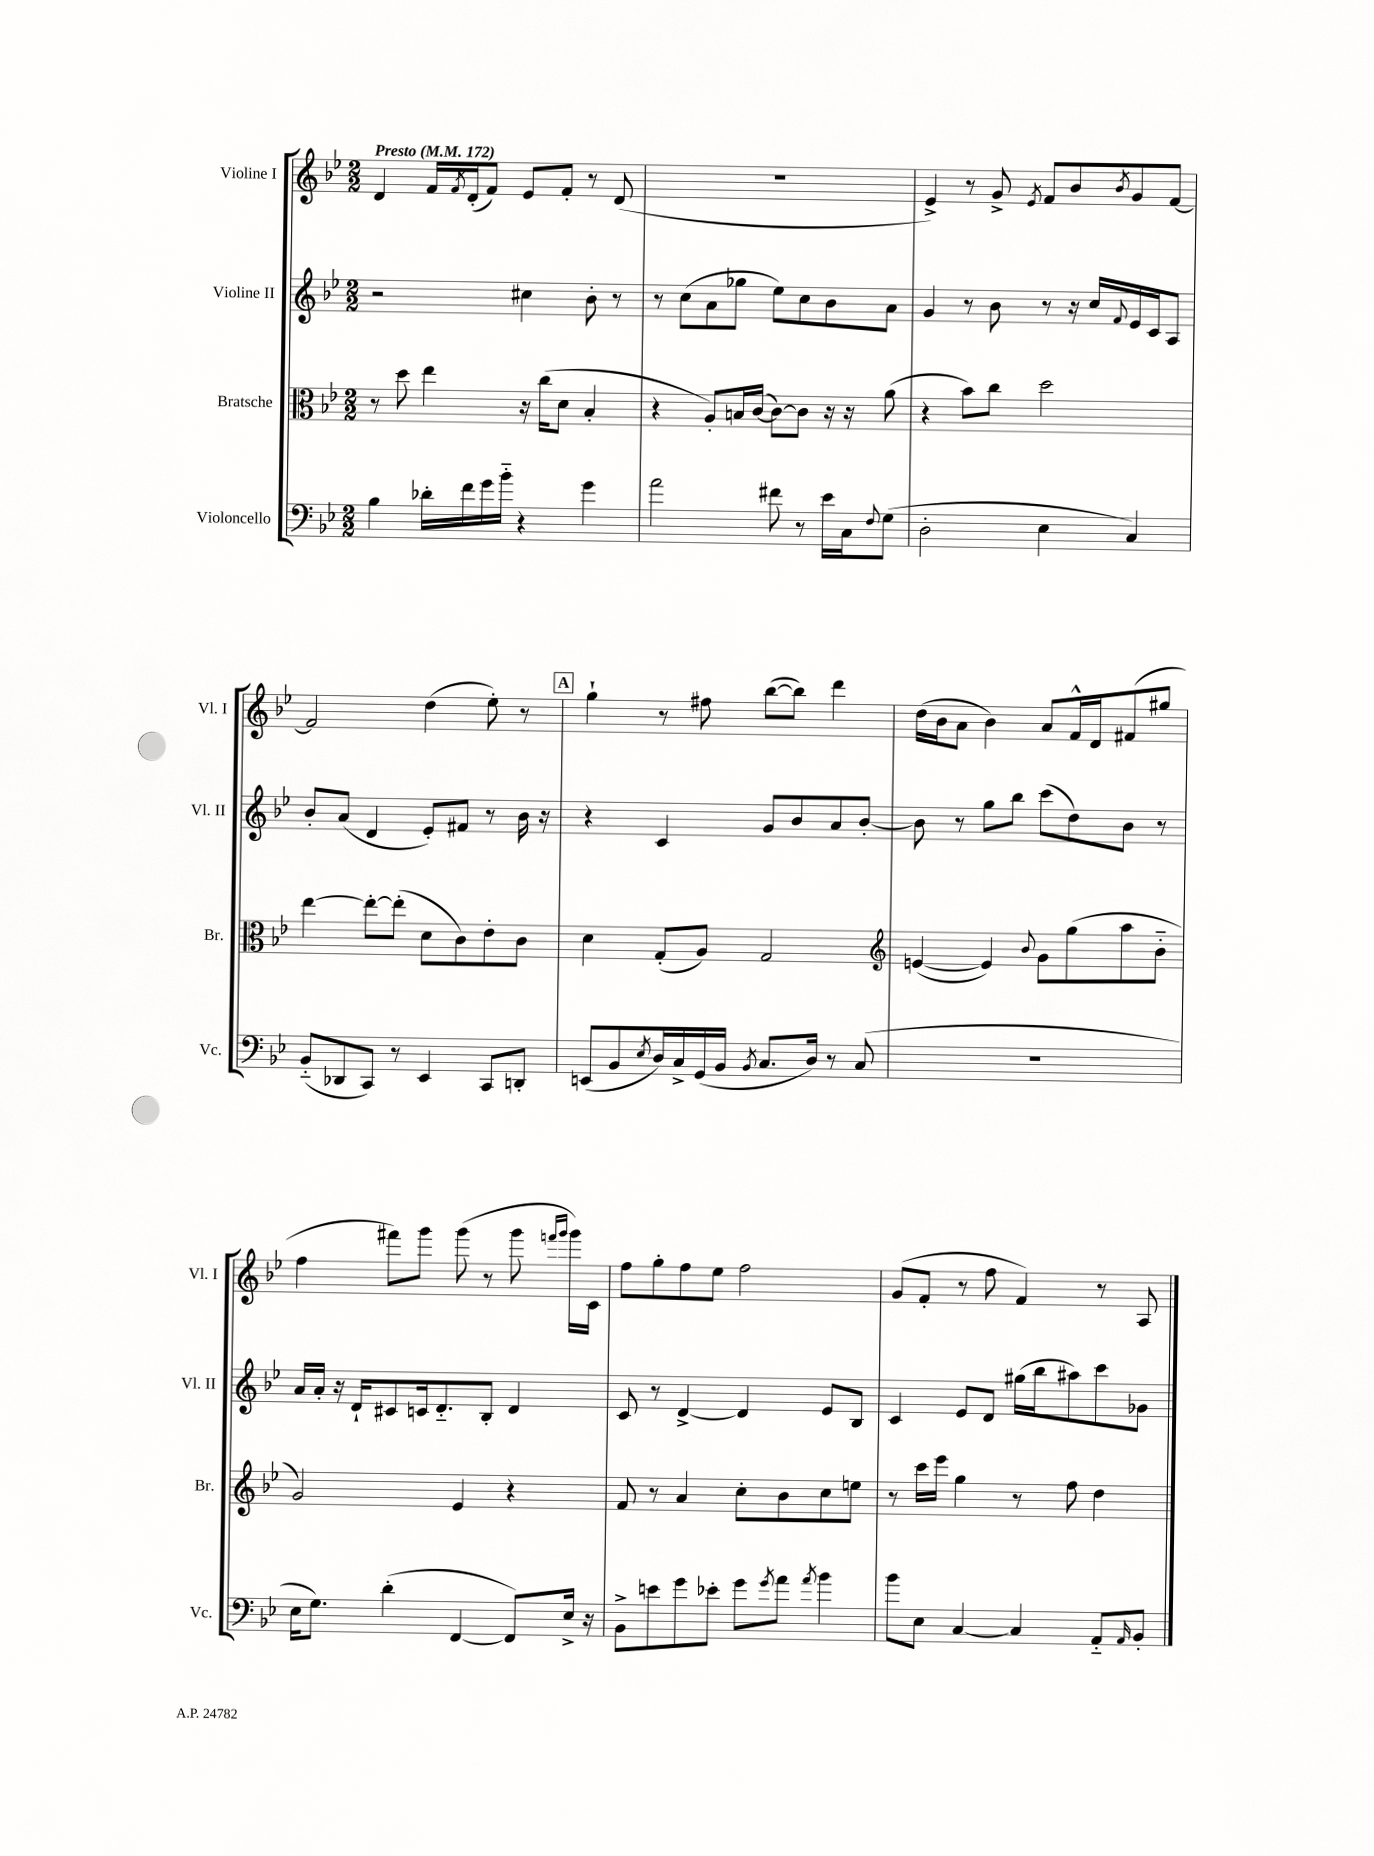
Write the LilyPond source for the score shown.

<<
\new StaffGroup <<
\new Staff = "s0" \with { instrumentName = "Violine I" shortInstrumentName = "Vl. I" } {
    \clef treble \key bes \major \numericTimeSignature \time 2/2 \tempo "Presto" 4 = 172
    d'4 f'16 \acciaccatura { f'8 } d'16-.( f'8) ees'8 f'8-. r8 d'8( |
    R1 |
    ees'4->) r8 g'8-> \acciaccatura { ees'8 } f'8 bes'8 \acciaccatura { bes'8 } g'8 f'8~ |
    f'2 d''4( ees''8-.) r8 |
    \mark \markup { \box "A" } g''4-! r8 fis''8 bes''8~( bes''8) d'''4 |
    d''16( bes'16 a'8 bes'4) a'8 f'16-^ d'16 fis'8( gis''8 |
    f''4 fis'''8) g'''8 g'''8( r8 g'''8 \grace { f'''16 g'''16 } g'''16) c'16 |
    f''8 g''8-. f''8 ees''8 f''2 |
    g'8( f'8-. r8 f''8 f'4) r8 a8 \bar "|." |
}
\new Staff = "s1" \with { instrumentName = "Violine II" shortInstrumentName = "Vl. II" } {
    \clef treble \key bes \major \numericTimeSignature \time 2/2
    r2 cis''4 bes'8-. r8 |
    r8 c''8( a'8 ges''8 ees''8) c''8 bes'8 a'8 |
    g'4 r8 bes'8 r8 r16 c''16 \appoggiatura { f'8 } ees'16 c'16 a8 |
    bes'8-. a'8( d'4 ees'8-.) fis'8 r8 bes'16 r16 |
    \mark \markup { \box "A" } r4 c'4 g'8 bes'8 a'8 bes'8~-. |
    bes'8 r8 g''8 bes''8 c'''8( d''8) bes'8 r8 |
    a'16 a'16-. r16 d'16-! cis'8 c'16 d'8.-_ bes8-. d'4 |
    c'8 r8 d'4~-> d'4 ees'8 bes8 |
    c'4 ees'8 d'8 gis''16( bes''16 ais''8) c'''8 ges'8 \bar "|." |
}
\new Staff = "s2" \with { instrumentName = "Bratsche" shortInstrumentName = "Br." } {
    \clef alto \key bes \major \numericTimeSignature \time 2/2
    r8 d''8 ees''4 r16 c''16( d'8 bes4-. |
    r4 a8-.) b16 c'16~( c'8~) c'8 r16 r16 a'8( |
    r4 bes'8) c''8 d''2 |
    ees''4~ ees''8~-. ees''8-.( d'8 c'8) ees'8-. c'8 |
    \mark \markup { \box "A" } d'4 g8-.( a8) g2 |
    \clef treble e'4~( e'4) \appoggiatura { bes'8 } g'8 g''8( a''8 bes'8-_ |
    g'2) ees'4 r4 |
    f'8 r8 a'4 c''8-. bes'8 c''8 e''8 |
    r8 c'''16 ees'''16 g''4 r8 f''8 d''4 \bar "|." |
}
\new Staff = "s3" \with { instrumentName = "Violoncello" shortInstrumentName = "Vc." } {
    \clef bass \key bes \major \numericTimeSignature \time 2/2
    bes4 des'16-. f'16 g'16 bes'16-_ r4 g'4 |
    a'2 fis'8 r8 ees'16 c16 \appoggiatura { f8 } g8( |
    d2-. ees4 c4) |
    bes,8-_( des,8 c,8) r8 ees,4 c,8 d,8-. |
    \mark \markup { \box "A" } e,8( bes,8 \acciaccatura { ees8 } d16) c16-> g,16( bes,16 \acciaccatura { bes,8 } c8. d16) r8 c8( |
    R1 |
    ees16 g8.) d'4-.( f,4~ f,8) ees16-> r16 |
    bes,8-> e'8 g'8 ees'8-. g'8 \acciaccatura { g'8 } a'8 \acciaccatura { a'8 } bes'4 |
    bes'8 ees8 c4~ c4 a,8-_ \grace { a,16 } bes,8-. \bar "|." |
}
>>
>>
\layout { \context { \Score \remove "Bar_number_engraver" } }
